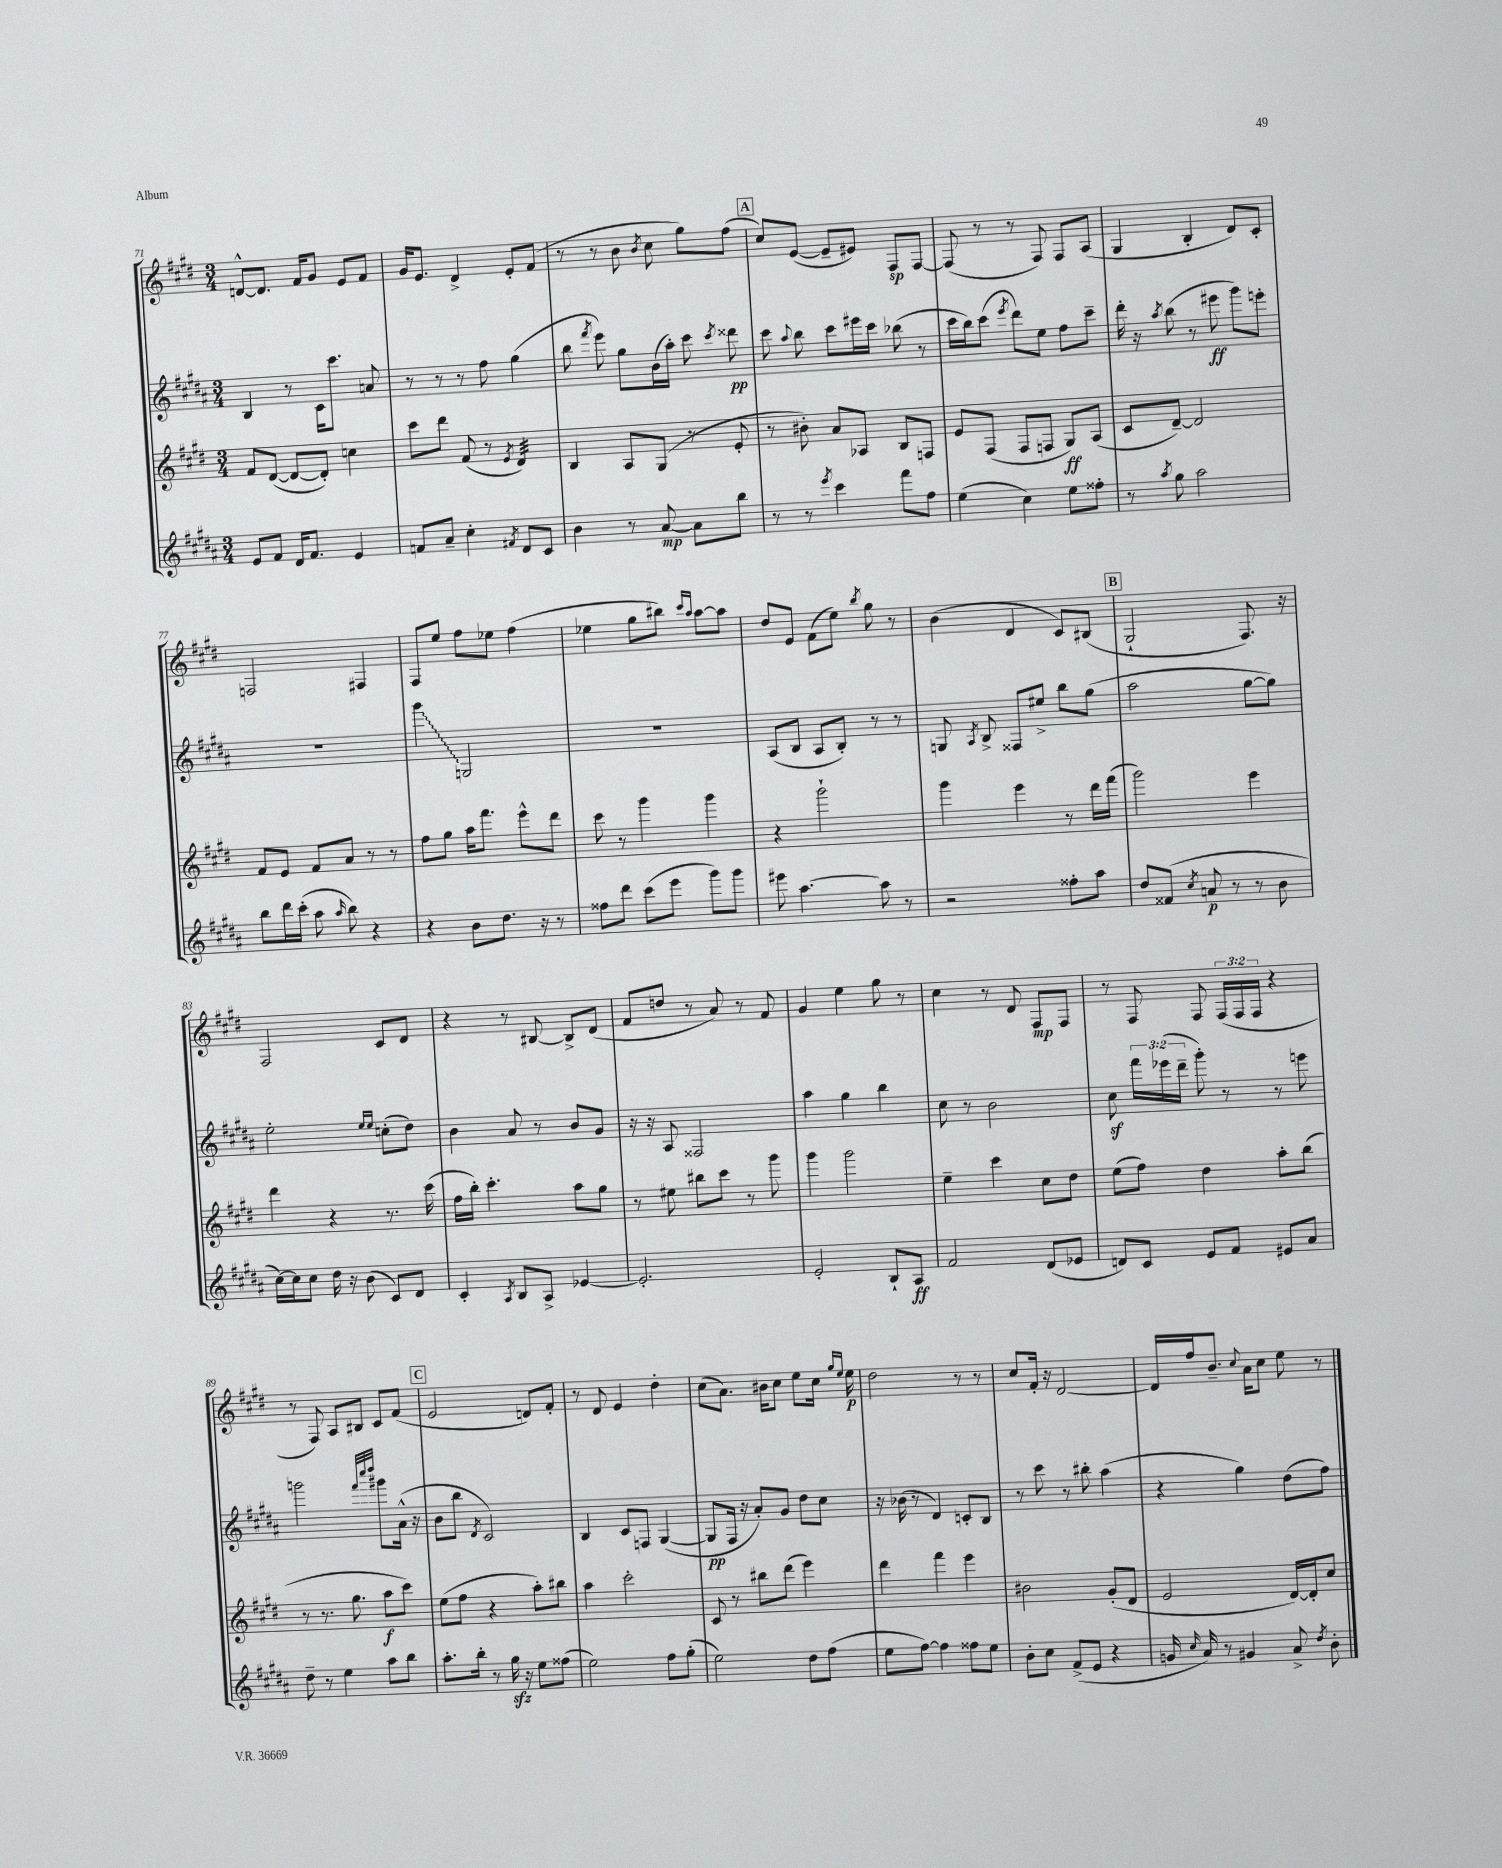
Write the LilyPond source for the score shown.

<<
\new StaffGroup <<
\new Staff = "s0" {
    \clef treble \key e \major \numericTimeSignature \time 3/4 \override Staff.TupletNumber.text = #tuplet-number::calc-fraction-text
    \autoBeamOff d'8[~-^ d'8.] fis'16[ gis'8] e'8[ fis'8] |
    gis'16[ e'8.] dis'4-> e'8[-. fis'8]( |
    r8 r8 b'8 \acciaccatura { b'8 } cis''8 gis''8[) fis''8]( |
    \mark \markup { \box "A" } cis''8[) e'8]~( e'8[-- eis'8]) fis8[\sp fis8]~ |
    fis8( r8 r8 fis8) fis8[ a8]( |
    gis4 b4-. dis'8[) cis'8]-. |
    f2 fis4 |
    fis8[ e''8] fis''8[ ees''8] fis''4( |
    ees''4 gis''8[ bis''8]) \grace { cis'''16[ a''16] } a''8[~ a''8] |
    dis''8[ e'8] fis'8[( e''8]) \acciaccatura { b''8 } gis''8 r8 |
    b'4( dis'4 cis'8[) bis8]( |
    \mark \markup { \box "B" } gis2-! fis8.) r16 |
    fis2 cis'8[ dis'8] |
    r4 r8 bis8~ bis8[-> dis'8]( |
    fis'8[ d''8] r8 a'8) r8 fis'8 |
    gis'4 e''4 gis''8 r8 |
    cis''4 r8 dis'8 fis8[\mp fis8] |
    r8 fis8 fis8 \tuplet 3/2 { fis16[( fis16 fis16] } r4 |
    r8 fis8) a8[ bis8] cis'8[ fis'8]( |
    \mark \markup { \box "C" } e'2 d'8[) fis'8]-. |
    r8 dis'8 e'4 dis''4-. |
    cis''8[( a'8.]) bis'16[ cis''8] e''8[ cis''16] \grace { gis''16[ e''16] } e''16\p |
    dis''2 r8 r8 |
    cis''8[ fis'16]-. r16 dis'2~ |
    dis'16[ fis''16 b'8.]-- \appoggiatura { cis''8 } a'16[ cis''8] e''8 r8 \bar "|." |
}
\new Staff = "s1" {
    \clef treble \key b \major \numericTimeSignature \time 3/4 \override Staff.TupletNumber.text = #tuplet-number::calc-fraction-text
    \autoBeamOff b4 r8 cis'16[ cis'''8.] a'8 |
    r8 r8 r8 fis''8 gis''4( |
    b''8 \acciaccatura { fis'''8 } e'''8) gis''8[ b'16( ais''16]-.) cis'''8 \acciaccatura { cis'''8 } disis'''8\pp |
    \mark \markup { \box "A" } cis'''8 \appoggiatura { ais''8 } b''8 cis'''8[ eis'''16 cis'''16] bes''8( r8 |
    cis'''16[ b''16) cis'''8]( \acciaccatura { e'''8 } dis'''8[) e''8] fis''8[ cis'''8]-- |
    dis'''16-. r16 \acciaccatura { ais''8 } b''8( r8 eis'''8\ff gis'''8[) e'''8]-. |
    R2. |
    \once \override Glissando.style = #'zigzag gis'''4\glissando g2 |
    R2. |
    ais8[( b8] ais8[ b8]-.) r8 r8 |
    g8 \acciaccatura { ais8 } b8-> fisis8[ eis''8]-> b''8[ gis''8]( |
    \mark \markup { \box "B" } ais''2 gis''8[~ gis''8]) |
    e''2-. \grace { e''16[ e''16] } c''8[-.( dis''8]) |
    b'4 ais'8 r8 b'8[ gis'8] |
    r16 r16 ais8 fisis2 |
    ais''4 gis''4 b''4 |
    cis''8 r8 b'2 |
    cis''8\sf \tuplet 3/2 { fis'''16[ ees'''16( dis'''16]-- } gis'''8-.) r8 r8 e'''8 |
    g'''2 \grace { fis'''32[ cis''''32 dis''''32] } gis'''8[ ais'16]-^( r16 |
    \mark \markup { \box "C" } b'8[ b''8] \acciaccatura { dis'8 } cis'2) |
    b4 cis'8[ f8] gis4~( |
    gis8[\pp fis16] r16 ais'8[-.) gis'8] dis''8[ cis''8] |
    r16 bes'16( r8 dis'4) c'8[-. b8] |
    r8 cis'''8 r8 bis''8-. ais''4( |
    r4 gis''4) dis''8[( fis''8]) \bar "|." |
}
\new Staff = "s2" {
    \clef treble \key e \major \numericTimeSignature \time 3/4
    \autoBeamOff fis'8[ dis'8]~( dis'8[~ dis'8]-.) c''4 |
    cis'''8[ dis'''8] fis'8( r8 \acciaccatura { e'8 } dis'4:32) |
    b4 a8[ gis8]( r8 e'8-. |
    \mark \markup { \box "A" } r8 bis'8-.) a'8[ aes8] b8[ f8] |
    e'8[ fis8]( fis8[ f8] gis8[\ff) a8]( |
    cis'8[ dis'8]~--) dis'2 |
    fis'8[ e'8] fis'8[ a'8] r8 r8 |
    fis''8[ gis''8] a''16[ fis'''8.] e'''8[-^ dis'''8] |
    cis'''8 r8 gis'''4 gis'''4 |
    r4 gis'''2-! |
    gis'''4 e'''4 r8 dis'''16[ fis'''16]( |
    \mark \markup { \box "B" } gis'''2) e'''4 |
    dis'''4 r4 r8. cis'''16( |
    fis''16[ b''16]-.) cis'''4.-. a''8[ gis''8] |
    r8 eis''8 bis''8[ cis'''8] r8 gis'''8 |
    gis'''4 gis'''2 |
    e''4-- cis'''4 cis''8[ dis''8] |
    e''8[( fis''8]) dis''4 a''8[-. b''8]( |
    r8 r8. gis''8. a''8[\f cis'''8]) |
    \mark \markup { \box "C" } e''8[( fis''8] r4 a''8[-.) bis''8] |
    a''4 cis'''2-. |
    cis'8 r8 bis''8[ dis'''8]( e'''4) |
    dis'''4 fis'''4 e'''4 |
    bis'2 gis'8[-.( dis'8] |
    e'2 dis'16[~) dis'16-. cis''8] \bar "|." |
}
\new Staff = "s3" {
    \clef treble \key b \major \numericTimeSignature \time 3/4
    \autoBeamOff e'8[ fis'8] dis'16[ fis'8.] e'4 |
    f'8[ ais'8]-- cis''4-. \acciaccatura { fis'8 } dis'8[ cis'8] |
    b'4 r8 ais'8~\mp ais'8[ b''8] |
    \mark \markup { \box "A" } r8 r8 \acciaccatura { e'''8 } cis'''4 fis'''8[ fis''8] |
    e''4( cis''4) e''8[ fisis''8]-. |
    r8 \acciaccatura { ais''8 } gis''8 ais''2 |
    b''8[ dis'''16 cis'''16]-.( ais''8 \grace { ais''16 } b''8) r4 |
    r4 b'8[ dis''8.] r16 r8 |
    fisis''8[ dis'''8] cis'''8[( e'''8] gis'''8[) gis'''8] |
    eis'''8 ais''4.~ ais''8 r8 |
    r2 fisis''8[-. ais''8] |
    \mark \markup { \box "B" } dis''8[ fisis'8]( \acciaccatura { cis''8 } a'8\p r8 r8 b'8 |
    cis''16[~) cis''16 cis''8] dis''16 r16 b'8( cis'8[) dis'8] |
    cis'4-. \acciaccatura { ais8 } b8[ ais8]-> ees'4~ |
    ees'2.-. |
    e'2-. b8[-! ais8]\ff |
    fis'2 dis'8[( ees'8] |
    d'8[) cis'8] e'8[ fis'8] eis'8[ ais'8] |
    dis''8-- r8 e''4 ais''8[ b''8] |
    \mark \markup { \box "C" } ais''8.[-. b''16]-. r8 gis''16\sfz r16 e''8[ fisis''8]( |
    e''2) fis''8[ gis''8]-.( |
    e''2) dis''8[ fis''8]( |
    e''8[ fis''8]~) fis''4 fisis''8[ e''8] |
    b'8[-. cis''8] fis'8[->( e'8] r4 |
    g'16 \grace { cis''16 } ais'16) r8 gis'4 ais'8-> \acciaccatura { dis''8 } b'8-. \bar "|." |
}
>>
>>
\layout { \context { \Score currentBarNumber = #71 } }
